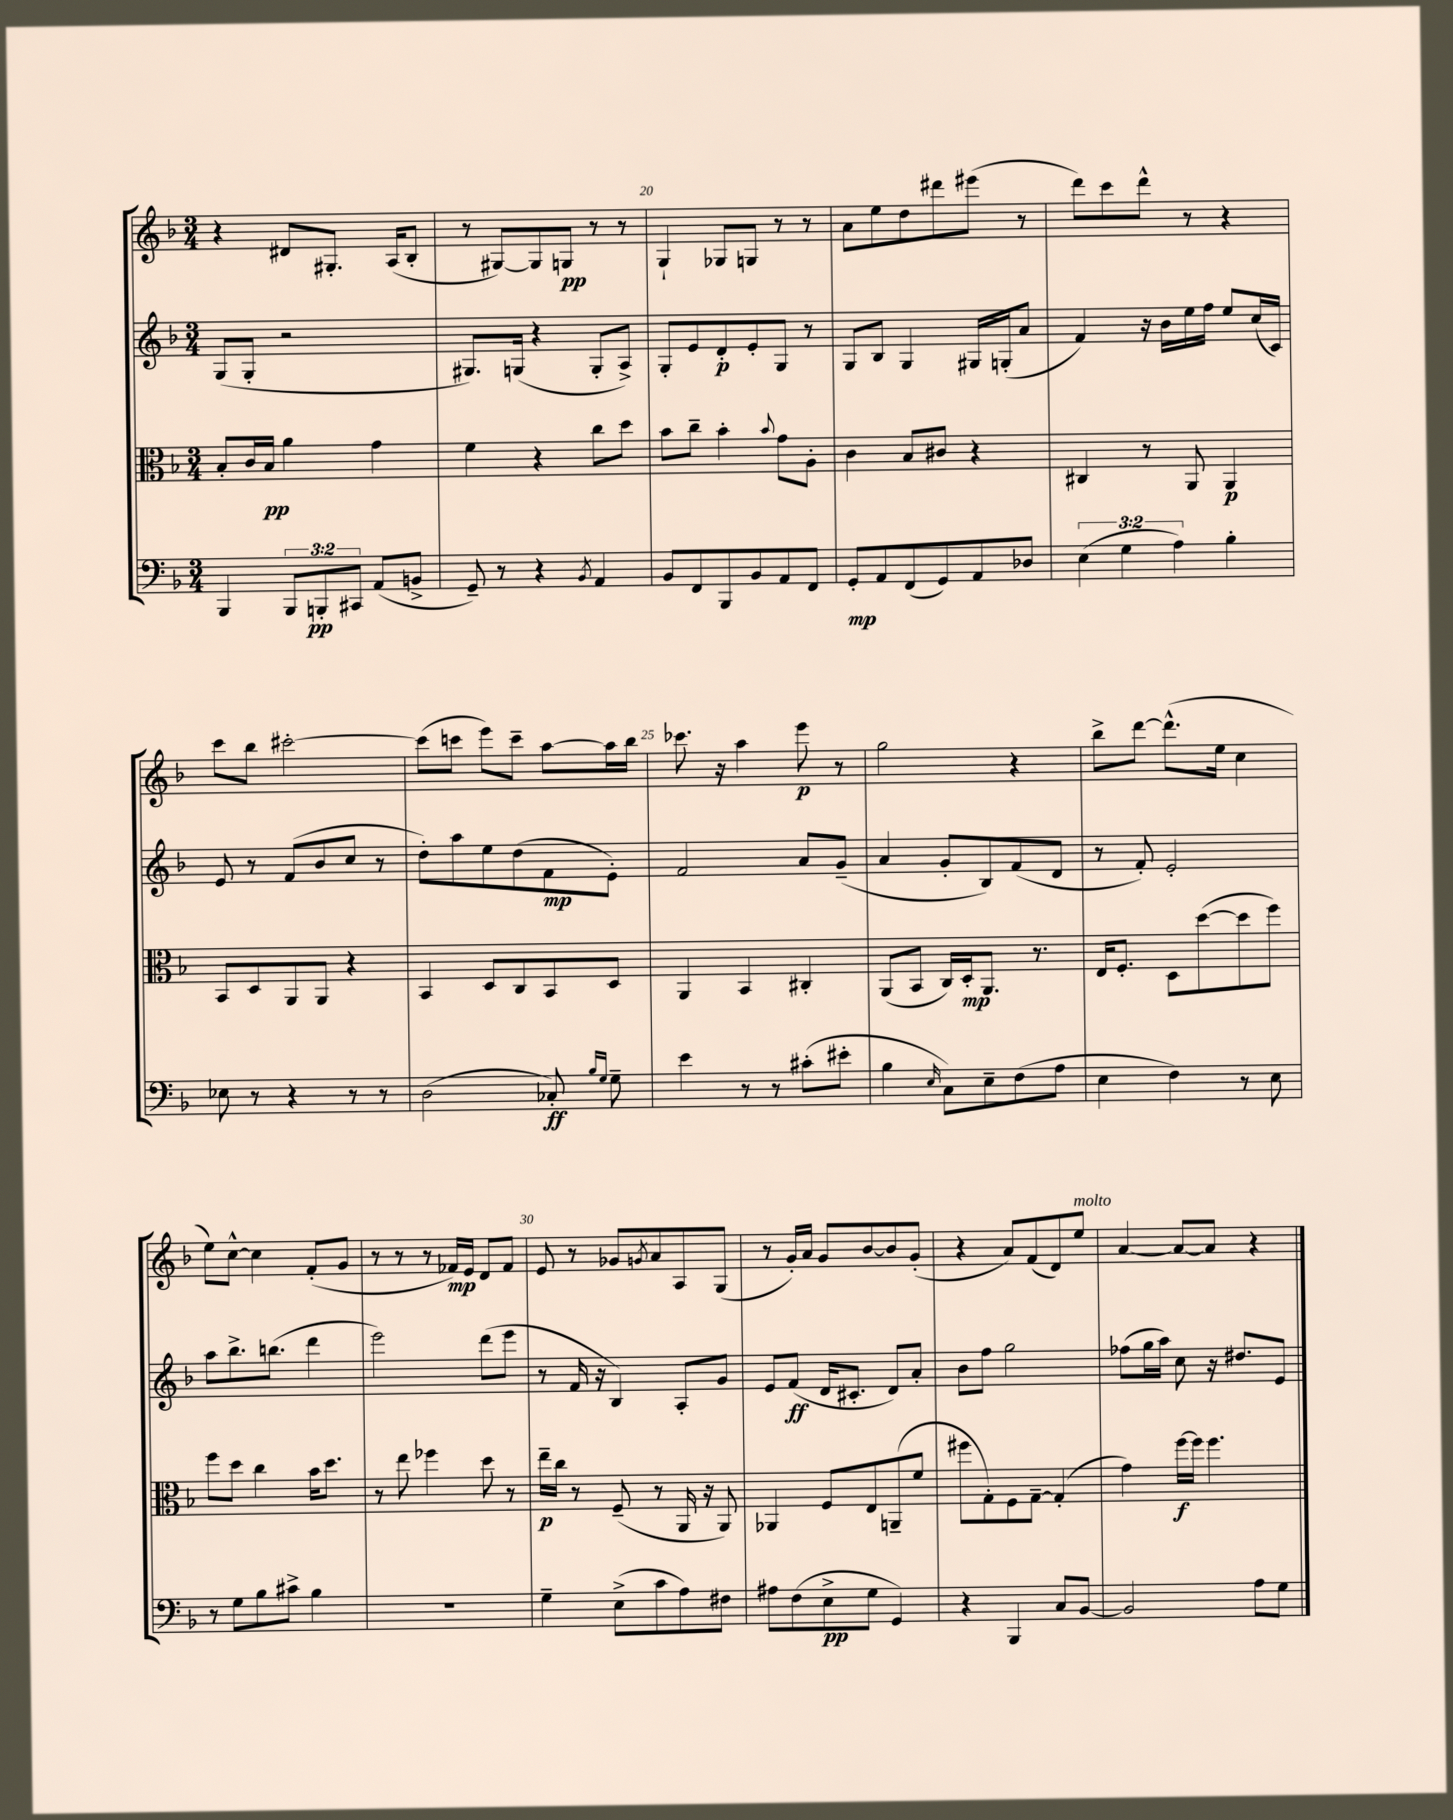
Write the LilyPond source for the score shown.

<<
\new StaffGroup <<
\new Staff = "s0" {
    \clef treble \key f \major \numericTimeSignature \time 3/4
    r4 dis'8 gis8.-. a16( bes8-. |
    r8 gis8~) gis8 g8\pp r8 r8 |
    g4-! ges8 g8 r8 r8 |
    a'8 e''8 d''8 dis'''8 eis'''8( r8 |
    d'''8) c'''8 d'''8-^ r8 r4 |
    c'''8 bes''8 cis'''2~-. |
    cis'''8( c'''8 e'''8) c'''8-- a''8~ a''16 bes''16 |
    ces'''8. r16 a''4 e'''8\p r8 |
    g''2 r4 |
    bes''8-> d'''8~ d'''8.-^( e''16 c''4 |
    e''8) c''8~-^ c''4 f'8-.( g'8 |
    r8 r8 r8 fes'16\mp) e'16 d'8 fes'8 |
    e'8 r8 ges'8 \acciaccatura { g'8 } a'8 a8 g8( |
    r8 g'16-.) a'16 g'8 bes'8~ bes'8 g'8-.( |
    r4 a'8) f'8( d'8) e''8^\markup { \italic "molto" } |
    a'4~ a'8~ a'8 r4 \bar "|." |
}
\new Staff = "s1" {
    \clef treble \key f \major \numericTimeSignature \time 3/4
    g8( g8-. r2 |
    gis8.) g16( r4 g8-. a8->) |
    g8-. e'8 d'8-.\p e'8-. g8 r8 |
    g8 bes8 g4 gis16 g16-.( a'8 |
    f'4) r16 bes'16 e''16 f''16 e''8 c''16( c'16) |
    e'8 r8 f'8( bes'8 c''8 r8 |
    d''8-.) a''8 e''8 d''8( f'8\mp e'8-.) |
    f'2 a'8 g'8--( |
    a'4 g'8-. bes8) f'8( d'8 |
    r8 f'8-.) e'2-. |
    a''8 bes''8.-> b''8.( d'''4 |
    e'''2) d'''8( e'''8 |
    r8 f'16 r16 bes4) a8-. g'8 |
    e'8 f'8\ff( d'16 cis'8.-. d'8) a'8-. |
    bes'8 f''8 g''2 |
    fes''8( g''16 a''16) c''8 r16 dis''8. e'8 \bar "|." |
}
\new Staff = "s2" {
    \clef alto \key f \major \numericTimeSignature \time 3/4
    bes8-. c'16 bes16\pp a'4 g'4 |
    f'4 r4 c''8 d''8 |
    bes'8 c''8-- bes'4-. \appoggiatura { bes'8 } g'8 a8-. |
    c'4 bes8 cis'8 r4 |
    cis4 r8 a,8 a,4\p |
    bes,8 d8 a,8 a,8 r4 |
    bes,4 d8 c8 bes,8 d8 |
    a,4 bes,4 cis4-. |
    a,8( bes,8 c16) d16-.\mp a,8. r8. |
    e16 f8.-. d8 d''8~( d''8 f''8) |
    f''8 d''8 c''4 bes'16 d''8. |
    r8 e''8 fes''4 d''8 r8 |
    e''16--\p c''16 r8 f8--( r8 a,16 r16 a,8) |
    aes,4 f8 e8 a,8--( f'8 |
    fis''8 g8-.) f8 g8~-- g4-.( |
    g'4) f''16~\f f''16 f''4. \bar "|." |
}
\new Staff = "s3" {
    \clef bass \key f \major \numericTimeSignature \time 3/4 \override Staff.TupletNumber.text = #tuplet-number::calc-fraction-text
    bes,,4 \tuplet 3/2 { bes,,8 b,,8-.\pp cis,8 } a,8( b,8-> |
    g,8--) r8 r4 \acciaccatura { bes,8 } a,4 |
    bes,8 f,8 bes,,8 bes,8 a,8 f,8 |
    g,8-.\mp a,8 f,8( g,8) a,8 des8 |
    \tuplet 3/2 { e4( g4 a4) } bes4-. |
    ees8 r8 r4 r8 r8 |
    d2( ces8-.\ff) \grace { bes16 g16 } g8-- |
    e'4 r8 r8 cis'8-.( eis'8-. |
    bes4 \grace { e16 } c8) e8-- f8( a8 |
    e4 f4) r8 e8 |
    r8 g8 bes8 cis'8-> bes4 |
    R2. |
    g4-- e8->( c'8 a8) fis8 |
    ais8 f8( e8->\pp g8 g,4) |
    r4 bes,,4 c8 bes,8~ |
    bes,2 a8 g8 \bar "|." |
}
>>
>>
\layout { \context { \Score currentBarNumber = #18 \override BarNumber.break-visibility = ##(#f #t #t) barNumberVisibility = #(every-nth-bar-number-visible 5) } }
